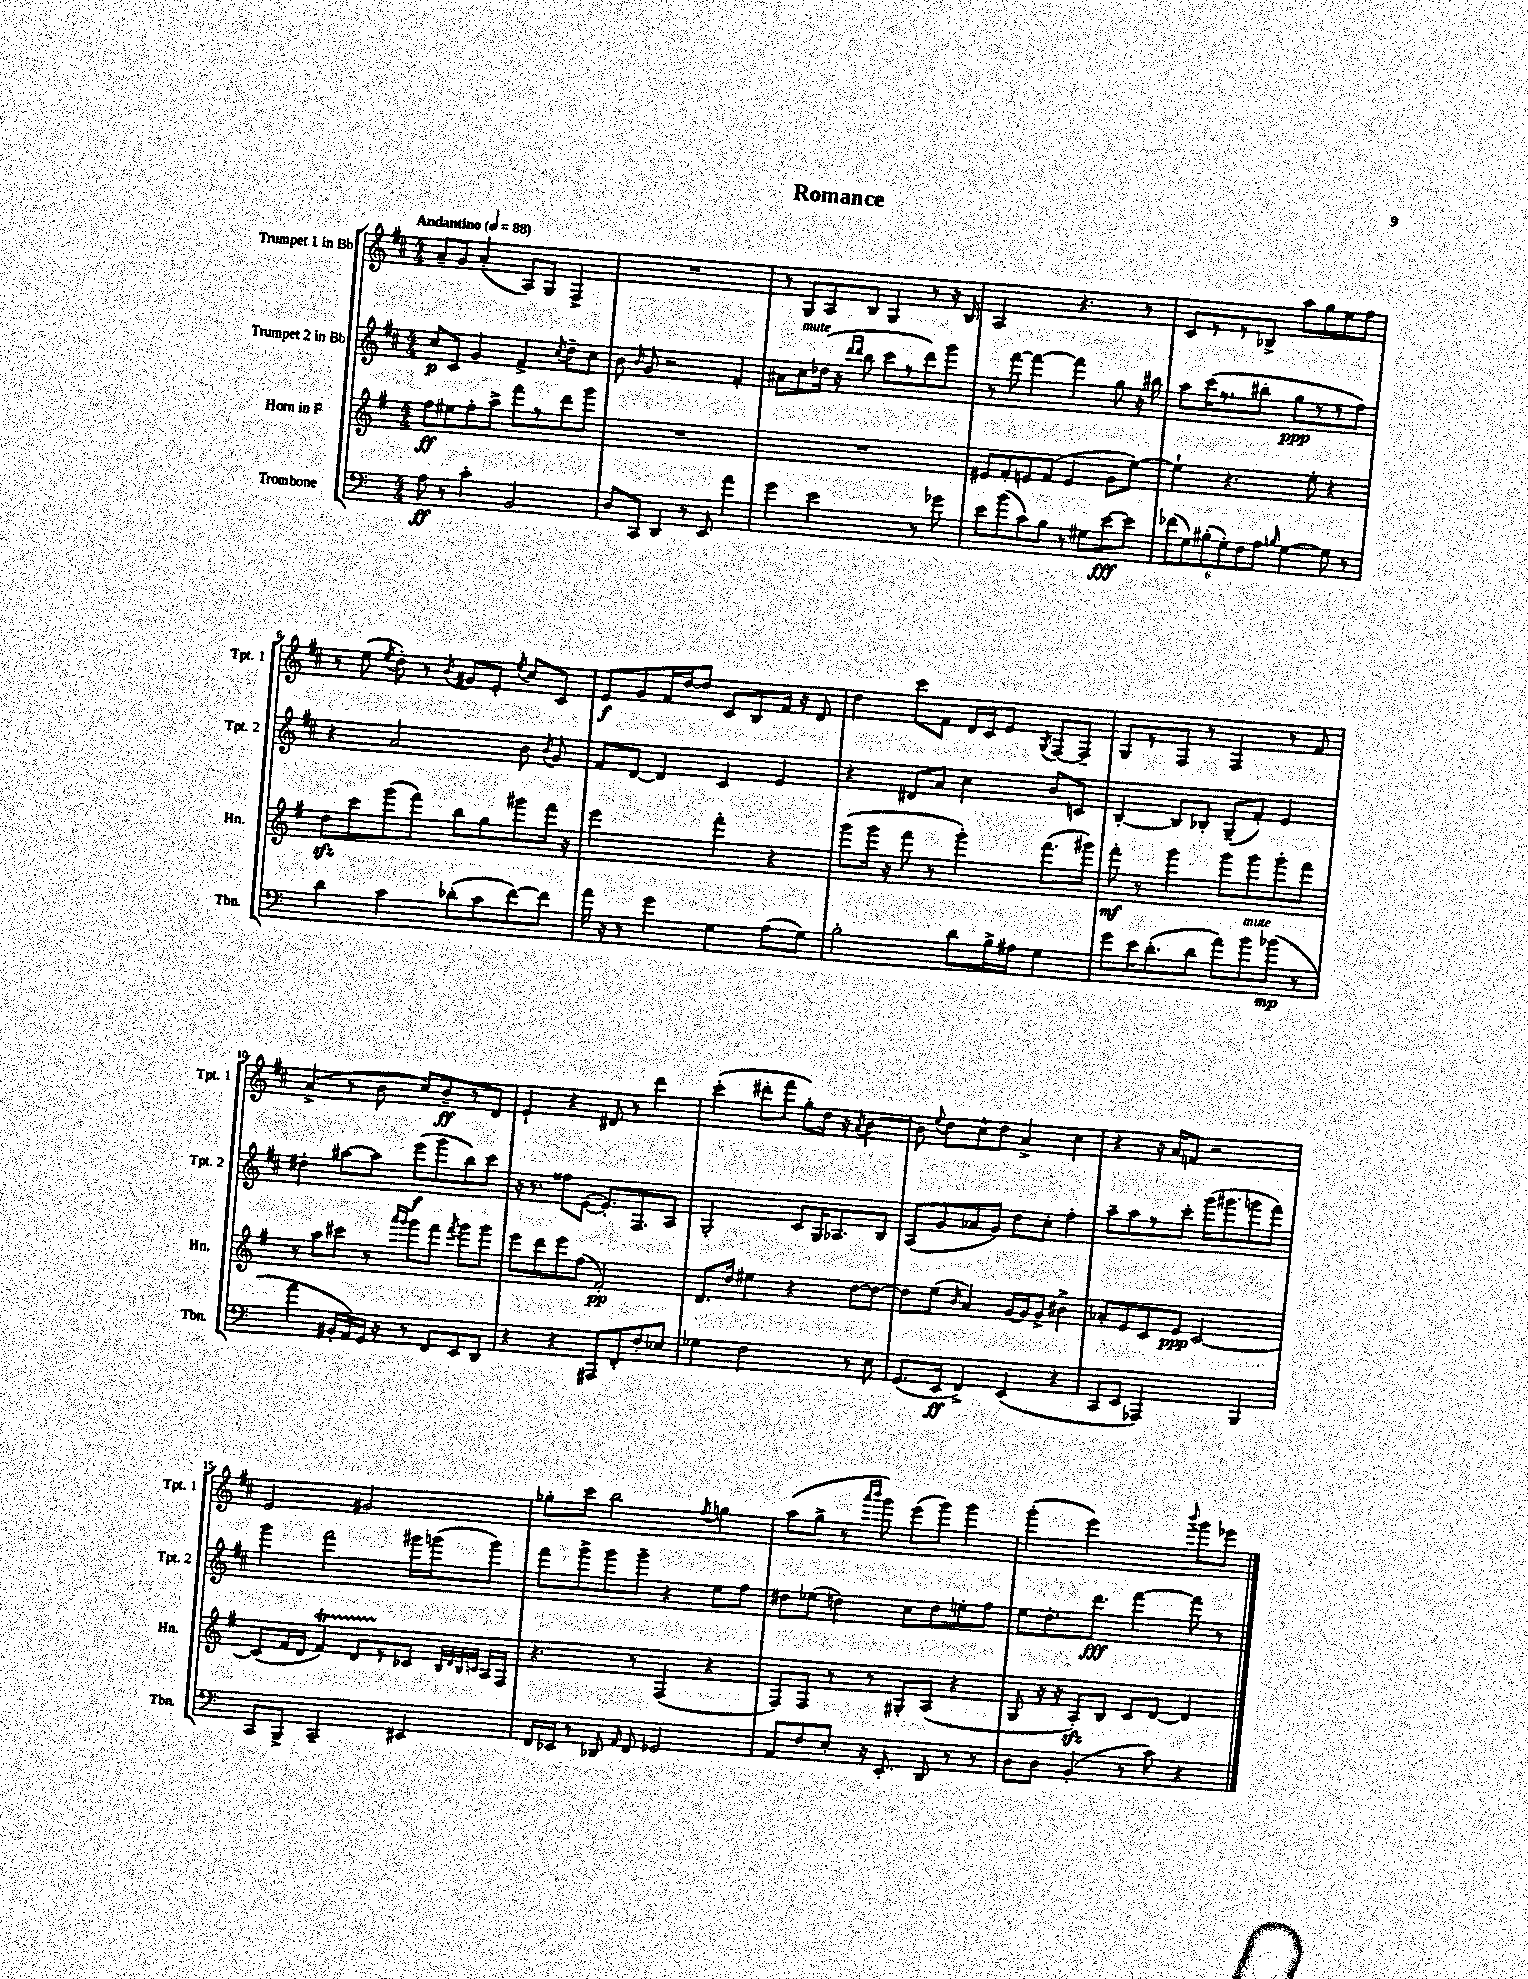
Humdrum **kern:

**kern	**dynam	**kern	**dynam	**kern	**dynam	**kern	**dynam
*part4	*part4	*part3	*part3	*part2	*part2	*part1	*part1
*staff4	*staff4	*staff3	*staff3	*staff2	*staff2	*staff1	*staff1
*I"Trombone	*	*I"Horn in F	*	*I"Trumpet 2 in Bb	*	*I"Trumpet 1 in Bb	*
*I'Tbn.	*	*I'Hn.	*	*I'Tpt. 2	*	*I'Tpt. 1	*
*clefF4	*	*clefG2	*	*clefG2	*	*clefG2	*
*k[]	*	*k[f#]	*	*k[f#c#]	*	*k[f#c#]	*
*M4/4	*	*M4/4	*	*M4/4	*	*M4/4	*
*MM88	*	*MM88	*	*MM88	*	*MM88	*
=1	=1	=1	=1	=1	=1	=1	=1
!	!	!	!	!	!	!LO:TX:a:B:t=Andantino	!
8A\	ff	8ff#\L	ff	8cc#/L	p	8a~/L	.
8r	.	8ee#X\	.	8c#/J	.	8g/J	.
4c'\	.	8ff#'\	.	4g/	.	(4a'/	.
.	.	8aa^\J	.	.	.	.	.
2BB/	.	8fff#\L	.	4f#^/	.	8A/L)	.
.	.	8r	.	.	.	8G/J	.
.	.	.	.	8qcc#/	.	.	.
.	.	8ddd\	.	8dd~\L	.	4F#^/	.
.	.	8ggg\J	.	8cc#\J	.	.	.
=2	=2	=2	=2	=2	=2	=2	=2
8D/L	.	1r	.	8b\	.	1r	.
.	.	.	.	16qqb/	.	.	.
8CC/J	.	.	.	8g/	.	.	.
4DD/	.	.	.	2r	.	.	.
8r	.	.	.	.	.	.	.
8EE/	.	.	.	.	.	.	.
4a\	.	.	.	4f#'/	.	.	.
=3	=3	=3	=3	=3	=3	=3	=3
4g\	.	1r	.	8a#X\L	.	8r	.
!	!	!	!	!LO:TX:a:i:t=mute	!	!	!
.	.	.	.	8cc#\	.	8G/L	.
2e\	.	.	.	(16dd-X\Jk	.	8A/	.
.	.	.	.	16r	.	.	.
.	.	.	.	16qqddd/LL	.	.	.
.	.	.	.	16qqddd/JJ	.	.	.
.	.	.	.	8bb\	.	8B/J	.
.	.	.	.	8ccc#\L	.	4G/	.
.	.	.	.	8r	.	.	.
8r	.	.	.	8ddd\)	.	8r	.
8g-X\	.	.	.	8ggg\J	.	16r	.
.	.	.	.	.	.	16B/	.
=4	=4	=4	=4	=4	=4	=4	=4
8e\L	.	8e#X/L	.	8r	.	2A/	.
(8b\	.	8f#'/	.	[8fff#\	.	.	.
8c\)	.	8en/	.	4fff#\_	.	.	.
8B\J	.	(8f#/J	.	.	.	.	.
8r	.	4e/	.	4fff#\]	.	4.r	.
8G#X\L	.	.	.	.	.	.	.
[8e\	fff	8g\L	.	8gg\	.	.	.
8e\J]	.	[8ee\J)	.	16r	.	8r	.
.	.	.	.	16bb#X\	.	.	.
=5	=5	=5	=5	=5	=5	=5	=5
(12f-X\L	.	4ee`\]	.	8aa\L	.	8c#/L	.
12G\)	.	.	.	.	.	.	.
.	.	.	.	(16ccc#\K	.	8r	.
(12B#X'\	.	.	.	.	.	.	.
.	.	.	.	8.r	.	.	.
12G'\)	.	4.r	.	.	.	8r	.
12F\	.	.	.	.	.	.	.
.	.	.	.	8bb#X'\J	.	8B-X^/J	.
12A\J	.	.	.	.	.	.	.
16qqBn/	.	.	.	.	.	.	.
[4G\	.	.	.	8gg\L	ppp	8aa\L	.
.	.	8ee'\	.	8r	.	8gg\	.
8G\]	.	4r	.	8r	.	8ee\	.
8r	.	.	.	8ff#\J)	.	8ff#\J	.
!!LO:LB:g=z
=6	=6	=6	=6	=6	=6	=6	=6
4d\	.	8ddzz\L	.	4r	.	8r	.
.	.	8ccc\	.	.	.	(8ee\	.
.	.	.	.	.	.	8qee/	.
4c\	.	(8ggg\	.	2a/	.	8dd'\)	.
.	.	8fff#\J)	.	.	.	8r	.
.	.	.	.	.	.	8qb/	.
(8d-X'\L	.	8bb\L	.	.	.	8g#X/L	.
8c\	.	8gg\	.	.	.	8e'/J	.
.	.	.	.	.	.	8qee/	.
[8f\)	.	8ggg#X\	.	8b\	.	8cc#/L	.
.	.	.	.	8qb/	.	.	.
8f\J]	.	16fff#\Jk	.	8g/	.	8c#/J	.
.	.	16r	.	.	.	.	.
=7	=7	=7	=7	=7	=7	=7	=7
16a\	.	2eee\	.	8f#/L	.	8e/L	f
16r	.	.	.	.	.	.	.
8r	.	.	.	[8d/J	.	8g/	.
4g\	.	.	.	4d/]	.	16f#/L	.
.	.	.	.	.	.	[16dd/J	.
.	.	.	.	.	.	8dd/J]	.
4G\	.	4fff#'\	.	4c#/	.	8c#/L	.
.	.	.	.	.	.	8B/	.
(8A\L	.	4r	.	4e/	.	16f#/Jk	.
.	.	.	.	.	.	16r	.
8G\J)	.	.	.	.	.	8d/	.
=8	=8	=8	=8	=8	=8	=8	=8
2B'\	.	(8ggg\L	.	4r	.	4dd\	.
.	.	16ggg\Jk	.	.	.	.	.
.	.	16r	.	.	.	.	.
.	.	8fff#\	.	8d#X/L	.	8ccc#\L	.
.	.	8r	.	8a/J	.	8f#\J	.
8d\L	.	4ggg'\)	.	4cc#\	.	16d/LL	.
.	.	.	.	.	.	16c#/J	.
16B^\L	.	.	.	.	.	8e/J	.
16A#X\JJ	.	.	.	.	.	.	.
.	.	.	.	.	.	8qG/	.
4G\	.	(8.fff#\L	.	8b/L	.	[8F#/L	.
.	.	.	.	8cn/J	.	8F#~/J]	.
.	.	16ggg#X\Jk)	.	.	.	.	.
=9	=9	=9	=9	=9	=9	=9	=9
8g\L	.	8fff#'\	mf	[4B'/	.	8G/L	.
16e\K	.	8r	.	.	.	8r	.
(8.d'\	.	.	.	.	.	.	.
.	.	4ggg\	.	8B/L]	.	8F#/J	.
8d\J	.	.	.	8B-X'/J	.	8r	.
8a\L)	.	8ggg\L	.	(8G~/L	.	4F#/	.
!LO:TX:a:i:t=mute	!	!	!	!	!	!	!
8b\	.	8ggg\	.	8f#'/J)	.	.	.
(8b-X\J	mp	8ggg'\	.	4e/	.	8r	.
8r	.	8fff#\J	.	.	.	8f#/	.
!!LO:LB:g=z
=10	=10	=10	=10	=10	=10	=10	=10
4a\	.	8r	.	4dd#X'\	.	(4a^/	.
.	.	8aa\L	.	.	.	.	.
16BB#X'/LL	.	8ccc#X\J	.	[8aa#X\L	.	8r	.
16AA/)	.	.	.	.	.	.	.
16GG/JJ	.	8r	.	8aa#\J]	.	8b\	.
16r	.	.	.	.	.	.	.
.	.	16qqaaa/LL	.	.	.	.	.
.	.	16qqggg/JJ	.	.	.	.	.
8r	.	8ggg\L	.	(8eee\L	f	8cc#/L)	.
8FF/L	.	8fff#\J	.	8ggg\	.	8b~/	ff
.	.	8qfff#/	.	.	.	.	.
8EE/	.	8ggg\L	.	8bb\)	.	8r	.
8DD/J	.	8ggg\J	.	8ccc#\J	.	8d/J	.
=11	=11	=11	=11	=11	=11	=11	=11
4r	.	8eee\L	.	16r	.	4e`/	.
.	.	.	.	8.r	.	.	.
.	.	8ddd\	.	.	.	.	.
4r	.	8eee\	.	8ff##X\L	.	4r	.
.	.	(8ff#\J	.	([8e\J	.	.	.
8AAA#X/L	.	2f#'/)	pp	8.e'/L])	.	8d#X/	.
8FF'/	.	.	.	.	.	8r	.
.	.	.	.	8.F#/	.	.	.
8F'/	.	.	.	.	.	4ddd\	.
8E-X/J	.	.	.	8A/J	.	.	.
=12	=12	=12	=12	=12	=12	=12	=12
4G-X\	.	8.d/L	.	2G'/	.	(4ccc#'\	.
.	.	16dd/Jk	.	.	.	.	.
2F\	.	4ee#X\	.	.	.	8ddd#X'\L	.
.	.	.	.	.	.	8fff#\J	.
.	.	4r	.	8c#/L	.	8gg'\L)	.
.	.	.	.	16G/K	.	16dd\Jk	.
.	.	.	.	8.A-X/	.	16r	.
.	.	.	.	.	.	8qa/	.
8r	.	[8dd\L	.	.	.	[4b\	.
8E\	.	8dd\J_	.	8B/J	.	.	.
=13	=13	=13	=13	=13	=13	=13	=13
(8.GG/L	.	8dd\L]	.	(8A/L	.	8b\]	.
.	.	.	.	.	.	8qqee/	.
.	.	(8ee\J	.	8g/	.	8dd\L	.
16EE/Jk	ff	.	.	.	.	.	.
.	.	16qqb/	.	.	.	.	.
4FF^/)	.	4a/)	.	8a-X/	.	8cc#^^\	.
.	.	.	.	8g/J)	.	8dd\J	.
(4EE/	.	[16g/LL	.	8dd\L	.	4a^/	.
.	.	16g/J]	.	.	.	.	.
.	.	8g^/J	.	8cc#'\J	.	.	.
4r	.	4b#X^\	.	4ff#'\	.	4cc#\	.
=14	=14	=14	=14	=14	=14	=14	=14
8CC/L	.	8a-X'/L	.	8aa~\L	.	4r	.
8EE/J	.	8e/	.	8aa\	.	.	.
2AAA-X/)	.	8c/	.	8r	.	16r	.
.	.	.	.	.	.	16a/KL	.
.	.	8e/J	ppp	8ccc#'\J	.	8fn/J	.
.	.	[2c/	.	(16ggg\KL	.	2r	.
.	.	.	.	8.ggg#X\	.	.	.
4BBB/	.	.	.	8gggn\	.	.	.
.	.	.	.	8fff#\J)	.	.	.
!!LO:LB:g=z
=15	=15	=15	=15	=15	=15	=15	=15
8CC/L	.	(8c/L]	.	4ggg\	.	2e/	.
8BBB^/J	.	16f#/L	.	.	.	.	.
.	.	16d/JJ	.	.	.	.	.
2CC~/	.	4f#t/)	.	2fff#\	.	.	.
.	.	8dTTT/L	.	.	.	2g#X/	.
.	.	8r	.	.	.	.	.
4EE#X/	.	8c-X/J	.	16ggg#X\LL	.	.	.
.	.	.	.	(16gggn\J	.	.	.
.	.	32qqB/LLL	.	.	.	.	.
.	.	32qqd/	.	.	.	.	.
.	.	32qqB/	.	.	.	.	.
.	.	32qqcn/JJJ	.	.	.	.	.
.	.	16A/LL	.	8ggg\J)	.	.	.
.	.	16F#/JJ	.	.	.	.	.
=16	=16	=16	=16	=16	=16	=16	=16
16FF/LL	.	4.r	.	8fff#\L	.	8gg-X'\L	.
16EE-X/JJ	.	.	.	.	.	.	.
8r	.	.	.	8ggg^\	.	8ccc#\J	.
8DD-X/	.	.	.	8ggg\	.	2bb\	.
16qqAA/	.	.	.	.	.	.	.
8FF/	.	8r	.	8ggg~\J	.	.	.
2GG-X/	.	(4F#/	.	4r	.	.	.
.	.	.	.	.	.	8qff#/	.
.	.	4r	.	8ee\L	.	4ggn\	.
.	.	.	.	8ff#\J	.	.	.
=17	=17	=17	=17	=17	=17	=17	=17
8AA/L	.	8F#/L)	.	8dd#X\L	.	(8aa\L	.
8F/	.	8F#/J	.	(8ee-X\J	.	8gg^\J	.
8E'/J	.	8r	.	4ddn\)	.	8r	.
.	.	.	.	.	.	16qqaaa/LL	.
.	.	.	.	.	.	16qqbbb/JJ	.
16r	.	8r	.	.	.	8ggg\)	.
8.EE'/	.	.	.	.	.	.	.
.	.	8G#X'/L	.	8cc#\L	.	(8eee\L	.
8DD/	.	(8A/J	.	8dd\	.	8ggg\J)	.
8r	.	4r	.	8een'\	.	4ggg\	.
8r	.	.	.	8ff#\J	.	.	.
=18	=18	=18	=18	=18	=18	=18	=18
8D\L	.	8G/	.	8ee\L	.	(4ggg'\	.
8D\J	.	16r	.	8.dd'\	.	.	.
.	.	16r	.	.	.	.	.
(4BB'/	.	8Azz'/L)	.	.	.	2eee\)	.
.	.	.	.	8.ddd\J	fff	.	.
.	.	8B/J	.	.	.	.	.
8r	.	8c/L	.	[4fff#\	.	.	.
8c\)	.	[8d/J	.	.	.	.	.
.	.	.	.	.	.	8qqbbb/	.
4r	.	4d/]	.	8fff#\]	.	8ggg\L	.
.	.	.	.	8r	.	8eee-X\J	.
==	==	==	==	==	==	==	==
*-	*-	*-	*-	*-	*-	*-	*-
